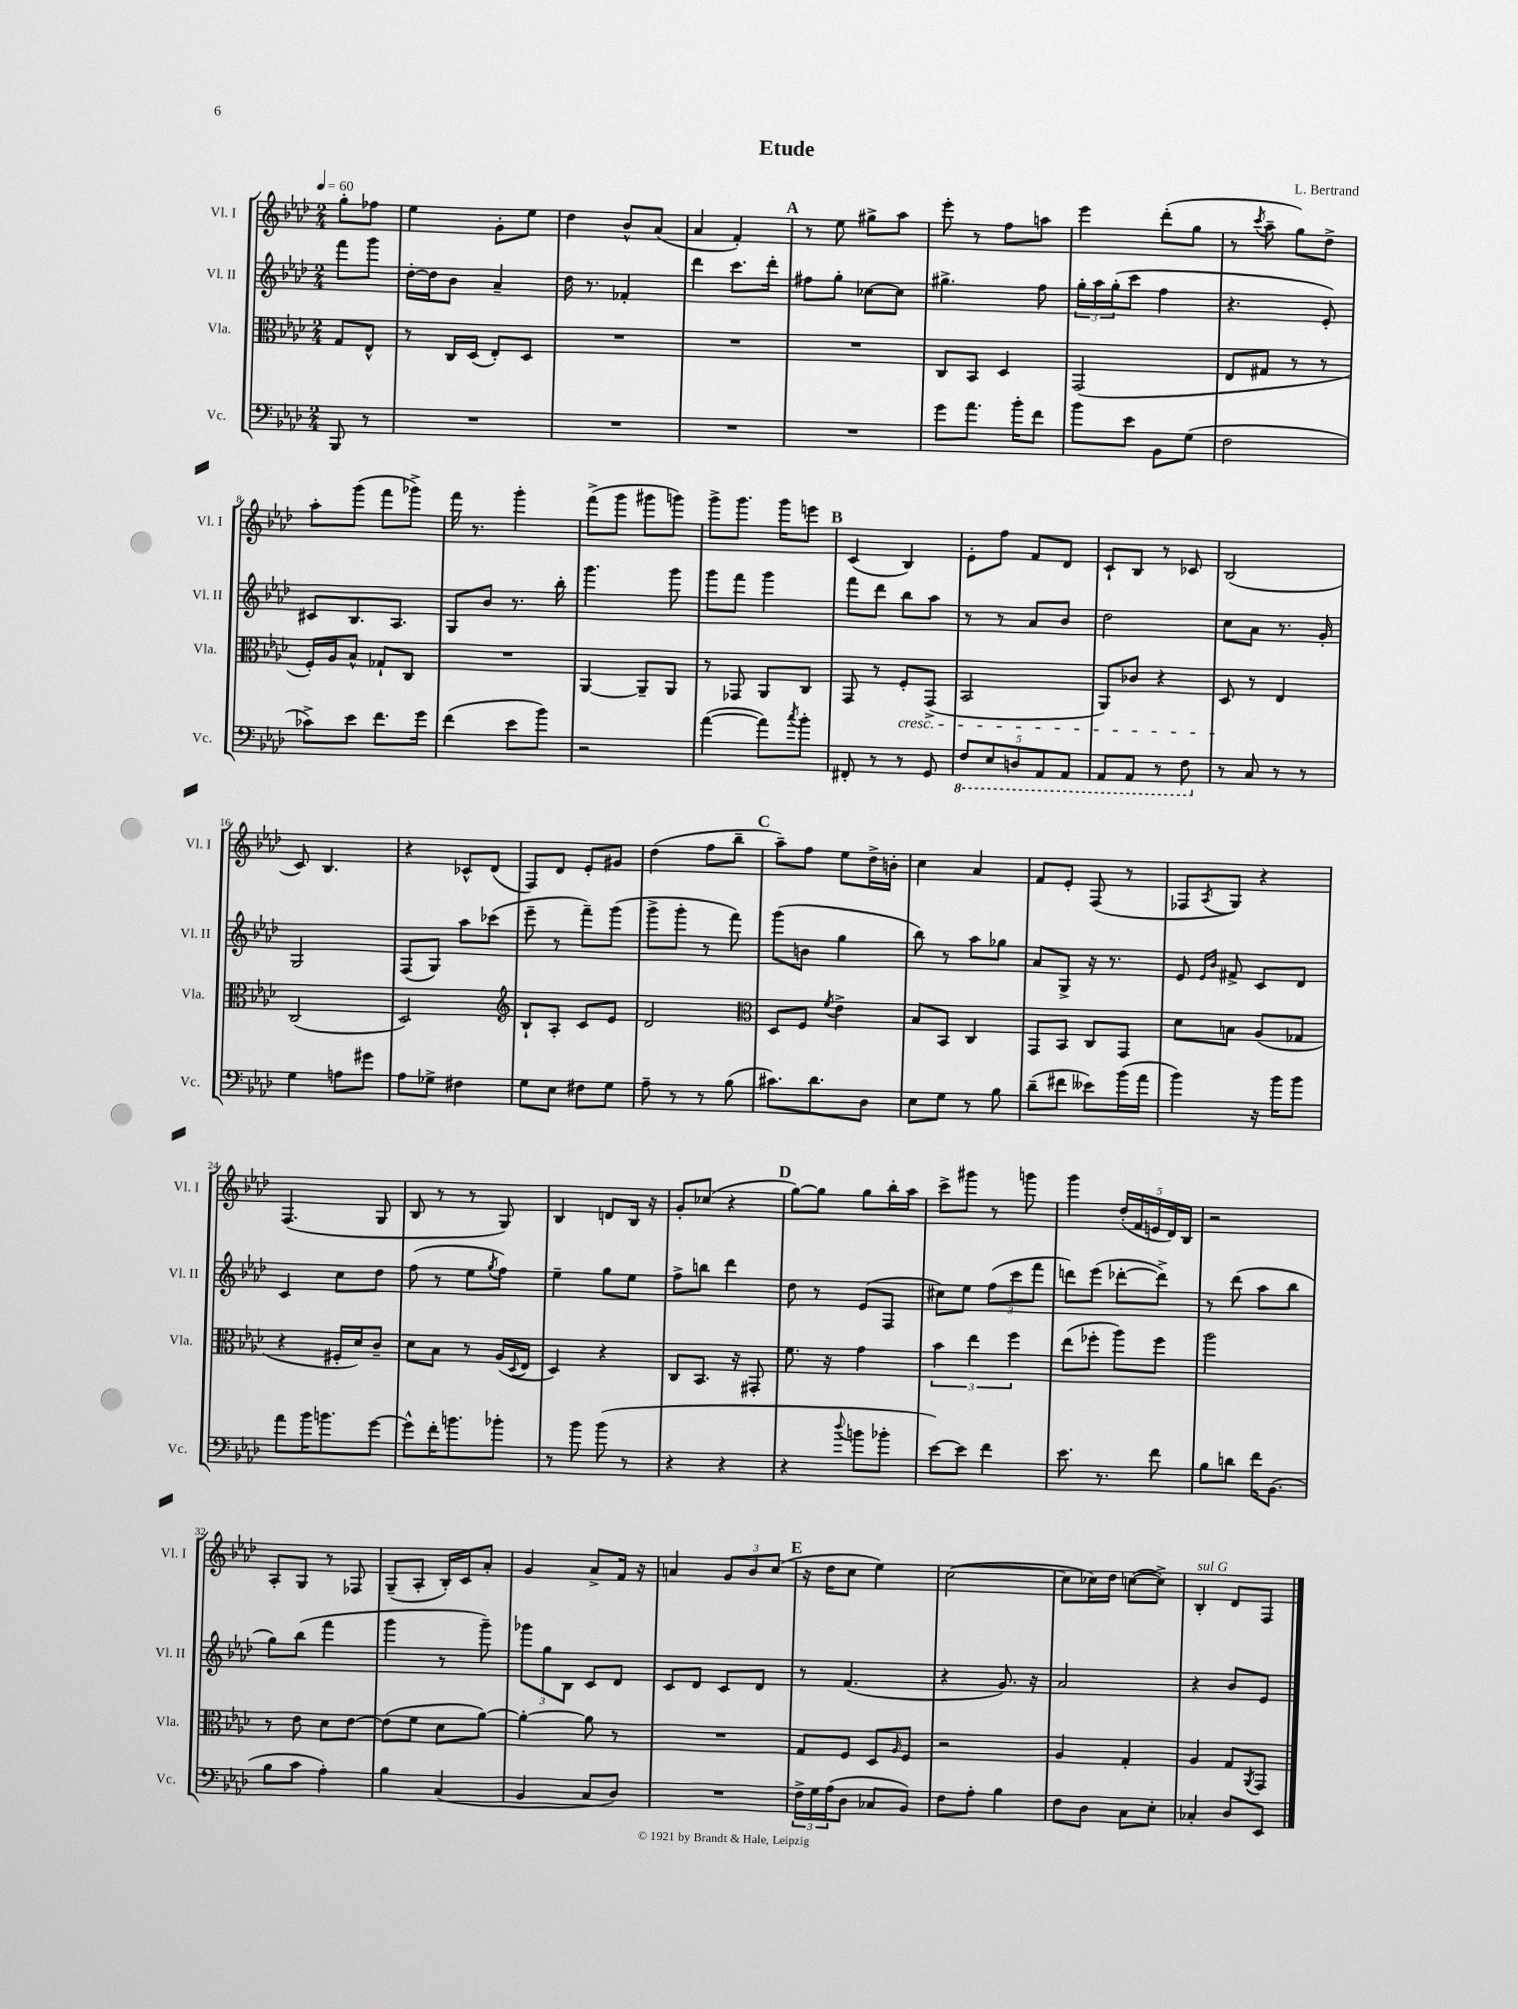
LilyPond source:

\header { title = "Etude" composer = "L. Bertrand" }
<<
\new StaffGroup <<
\new Staff = "s0" \with { instrumentName = "Vl. I" shortInstrumentName = "Vl. I" } {
    \clef treble \key aes \major \numericTimeSignature \time 2/4 \partial 4 \tempo 4 = 60
    g''8-. fes''8 |
    ees''4 g'8-. ees''8 |
    des''4 bes'8-^ aes'8( |
    aes'4 f'4-.) |
    \mark \markup { \bold "A" } r8 ees''8 gis''8-> aes''8 |
    ees'''8-. r8 f''8 a''8 |
    ees'''4 des'''8-.( g''8 |
    r8 \acciaccatura { c'''8 } aes''8-- g''8) des''8-> |
    aes''8-. g'''8( f'''8 ges'''8->) |
    f'''16 r8. g'''4-. |
    f'''8->( g'''8 gis'''8 g'''8) |
    g'''8-> g'''8. g'''16 e'''8 |
    \mark \markup { \bold "B" } c'4( bes4) |
    ees'8-. f''8 f'8 des'8 |
    c'8-! bes8 r8 ces'8 |
    bes2( |
    c'8) bes4. |
    r4 ces'8-^ des'8( |
    f8) des'8 ees'8-. gis'8 |
    des''4( f''8 bes''8-- |
    \mark \markup { \bold "C" } aes''8--) f''8 ees''8 des''16-> b'16-. |
    c''4 aes'4 |
    f'8 ees'8-. f8( r8 |
    fes8 \acciaccatura { aes8 } g8) r4 |
    f4.( g8 |
    bes8 r8 r8 g8) |
    bes4 d'8 bes16 r16 |
    g'8-. ces''8( r4 |
    \mark \markup { \bold "D" } g''8~) g''8 g''8 bes''16-. aes''16 |
    c'''8-> gis'''8 r8 g'''8 |
    g'''4 \tuplet 5/4 { des''16-.( f'16 e'16 des'16) bes16 } |
    r2 |
    aes8-. g8 r8 fes8 |
    g8--( aes8-. bes16-.) c'16 aes'8-. |
    g'4 aes'8-> f'16 r16 |
    a'4 \tuplet 3/2 { g'8 bes'8 c''8( } |
    \mark \markup { \bold "E" } r16 des''16 c''8 ees''4) |
    c''2~( |
    c''8 ces''16) des''16 c''8~( c''8->) |
    bes4-.^\markup { \italic "sul G" } des'8 f8 \bar "|." |
}
\new Staff = "s1" \with { instrumentName = "Vl. II" shortInstrumentName = "Vl. II" } {
    \clef treble \key aes \major \numericTimeSignature \time 2/4 \partial 4
    f'''8 g'''8 |
    des''16~-. des''16 bes'8 aes'4-- |
    des''16 r8. fes'4-. |
    des'''4 c'''8. des'''16-. |
    \mark \markup { \bold "A" } fis''8 g''8-. ces''8~ ces''8 |
    gis''4.-> f''8 |
    \tuplet 3/2 { g''16-. aes''16 g''16-.( } c'''8 f''4 |
    r4. ees'8-.) |
    cis'8 bes8. aes8. |
    g8 bes'8 r8. bes''16-. |
    g'''4. g'''8 |
    g'''8 f'''8 g'''4 |
    \mark \markup { \bold "B" } f'''8 des'''8 bes''8 aes''8 |
    r8 r8 aes'8 bes'8 |
    des''2 |
    c''8 aes'8 r8. g'16-. |
    g2 |
    f8( g8) aes''8 ces'''8( |
    ees'''8-- r8 f'''8--) g'''8( |
    g'''8-> g'''8-. r8 f'''8) |
    \mark \markup { \bold "C" } g'''8( b'8 g''4 |
    bes''8) r8 aes''8 ges''8 |
    aes'8 g8-> r16 r8. |
    ees'8 \grace { ees'16 bes'16 } fis'8-> c'8 des'8 |
    c'4 c''8 des''8 |
    f''8( r8 ees''8 \acciaccatura { g''8 } f''8) |
    ees''4-- g''8 ees''8 |
    f''8-> b''8 des'''4 |
    \mark \markup { \bold "D" } des''8 r8 ees'8( f8 |
    cis''8) ees''8 \tuplet 3/2 { f''8( c'''8 f'''8 } |
    d'''8) ees'''8( des'''8~-. des'''8->) |
    r8 des'''8( aes''8 bes''8 |
    g''8) bes''8( f'''4 |
    g'''4 r8 g'''8--) |
    \tuplet 3/2 { ges'''8 g''8 bes8 } c'8 des'8 |
    c'8 des'8 c'8 des'8 |
    \mark \markup { \bold "E" } r8 f'4.( |
    r4 g'8.) r16 |
    aes'2 |
    r4 bes'8 ees'8 \bar "|." |
}
\new Staff = "s2" \with { instrumentName = "Vla." shortInstrumentName = "Vla." } {
    \clef alto \key aes \major \numericTimeSignature \time 2/4 \partial 4
    g8 ees8-^ |
    r8 c16 des16( ees8-.) des8 |
    R2 |
    R2 |
    \mark \markup { \bold "A" } R2 |
    c8 bes,8 des4 |
    g,2( |
    ees8 gis8 r8 r8 |
    f16-.) aes16 bes8-^ ges8-! c8 |
    R2 |
    aes,4~ aes,8-- aes,8 |
    r8 ges,8 aes,8 c8 |
    \mark \markup { \bold "B" } g,8 r8 f8-.\cresc g,8->( |
    bes,2 |
    aes,8) ces'8 r4 |
    des8\! r8 ees4 |
    c2( |
    des2) |
    \clef treble bes8-! aes8-. c'8 ees'8 |
    des'2 |
    \mark \markup { \bold "C" } \clef alto des8 f8 \acciaccatura { f'8 } ees'4-> |
    bes8 bes,8 c4 |
    g,8 bes,8 c8 g,8 |
    des'8 b8 aes8( ges8 |
    r4 fis16-. des'16) c'8-- |
    des'8 bes8 r8 aes16( \appoggiatura { des8 } ees16 |
    des4) r4 |
    c8 bes,8. r16 gis,8-. |
    \mark \markup { \bold "D" } f'8. r16 g'4 |
    \tuplet 3/2 { bes'4 ees''4 f''4 } |
    ees''8( fes''8-. aes''8) fes''8 |
    aes''2 |
    r8 ees'8 des'8 ees'8~ |
    ees'8( f'8 des'8 aes'8~) |
    aes'4~-. aes'8 r8 |
    R2 |
    \mark \markup { \bold "E" } g8 f8 des8 \grace { aes16 } f8 |
    r2 |
    aes4 g4-. |
    aes4 g8 \acciaccatura { aes,8 } g,8 \bar "|." |
}
\new Staff = "s3" \with { instrumentName = "Vc." shortInstrumentName = "Vc." } {
    \clef bass \key aes \major \numericTimeSignature \time 2/4 \partial 4
    bes,,8 r8 |
    R2 |
    R2 |
    R2 |
    \mark \markup { \bold "A" } R2 |
    g'8 aes'8. bes'16-. f'8 |
    bes'8 ees'8 bes,8 g8( |
    f2 |
    ces'8->) ees'8 f'8. g'16 |
    f'4( ees'8 bes'8) |
    r2 |
    aes'4~( aes'8) \acciaccatura { c''8 } bes'8-. |
    \mark \markup { \bold "B" } fis,8-. r8 r8 g,8 |
    \tuplet 5/4 { \ottava #-1 f,8 ees,8 d,8 aes,,8 aes,,8 } |
    aes,,8 aes,,8 r8 f,8 \ottava #0 |
    r8 c8 r8 r8 |
    g4 a8 gis'8 |
    aes8 ges8-> fis4 |
    g8 ees8 fis8 g8 |
    aes8-- r8 r8 bes8( |
    \mark \markup { \bold "C" } cis'8.) des'8. des8 |
    ees8 g8 r8 bes8 |
    des'8--( fis'8 eeses'8) bes'16( aes'16 |
    bes'4) r16 bes'16 bes'8 |
    aes'8 bes'16 b'8. g'8~ |
    g'8-^ f'16-. b'8. bes'8-. |
    r8 bes'8 bes'8( r8 |
    r4 r4 |
    \mark \markup { \bold "D" } r4 \appoggiatura { des''8 } b'8 bes'8-. |
    ees'8~) ees'8 f'4 |
    ees'8. r8. f'8 |
    bes8 d'8 f'16 bes,8.( |
    bes8 c'8 aes4-.) |
    bes4 c4( |
    bes,4 c8 des8) |
    R2 |
    \mark \markup { \bold "E" } \tuplet 3/2 { f16-> g16 aes16( } des8 ces8 bes,8) |
    f8 aes8-. bes4 |
    f8 des8 c8 ees8-. |
    ces4-. des8 ees,8 \bar "|." |
}
>>
>>
